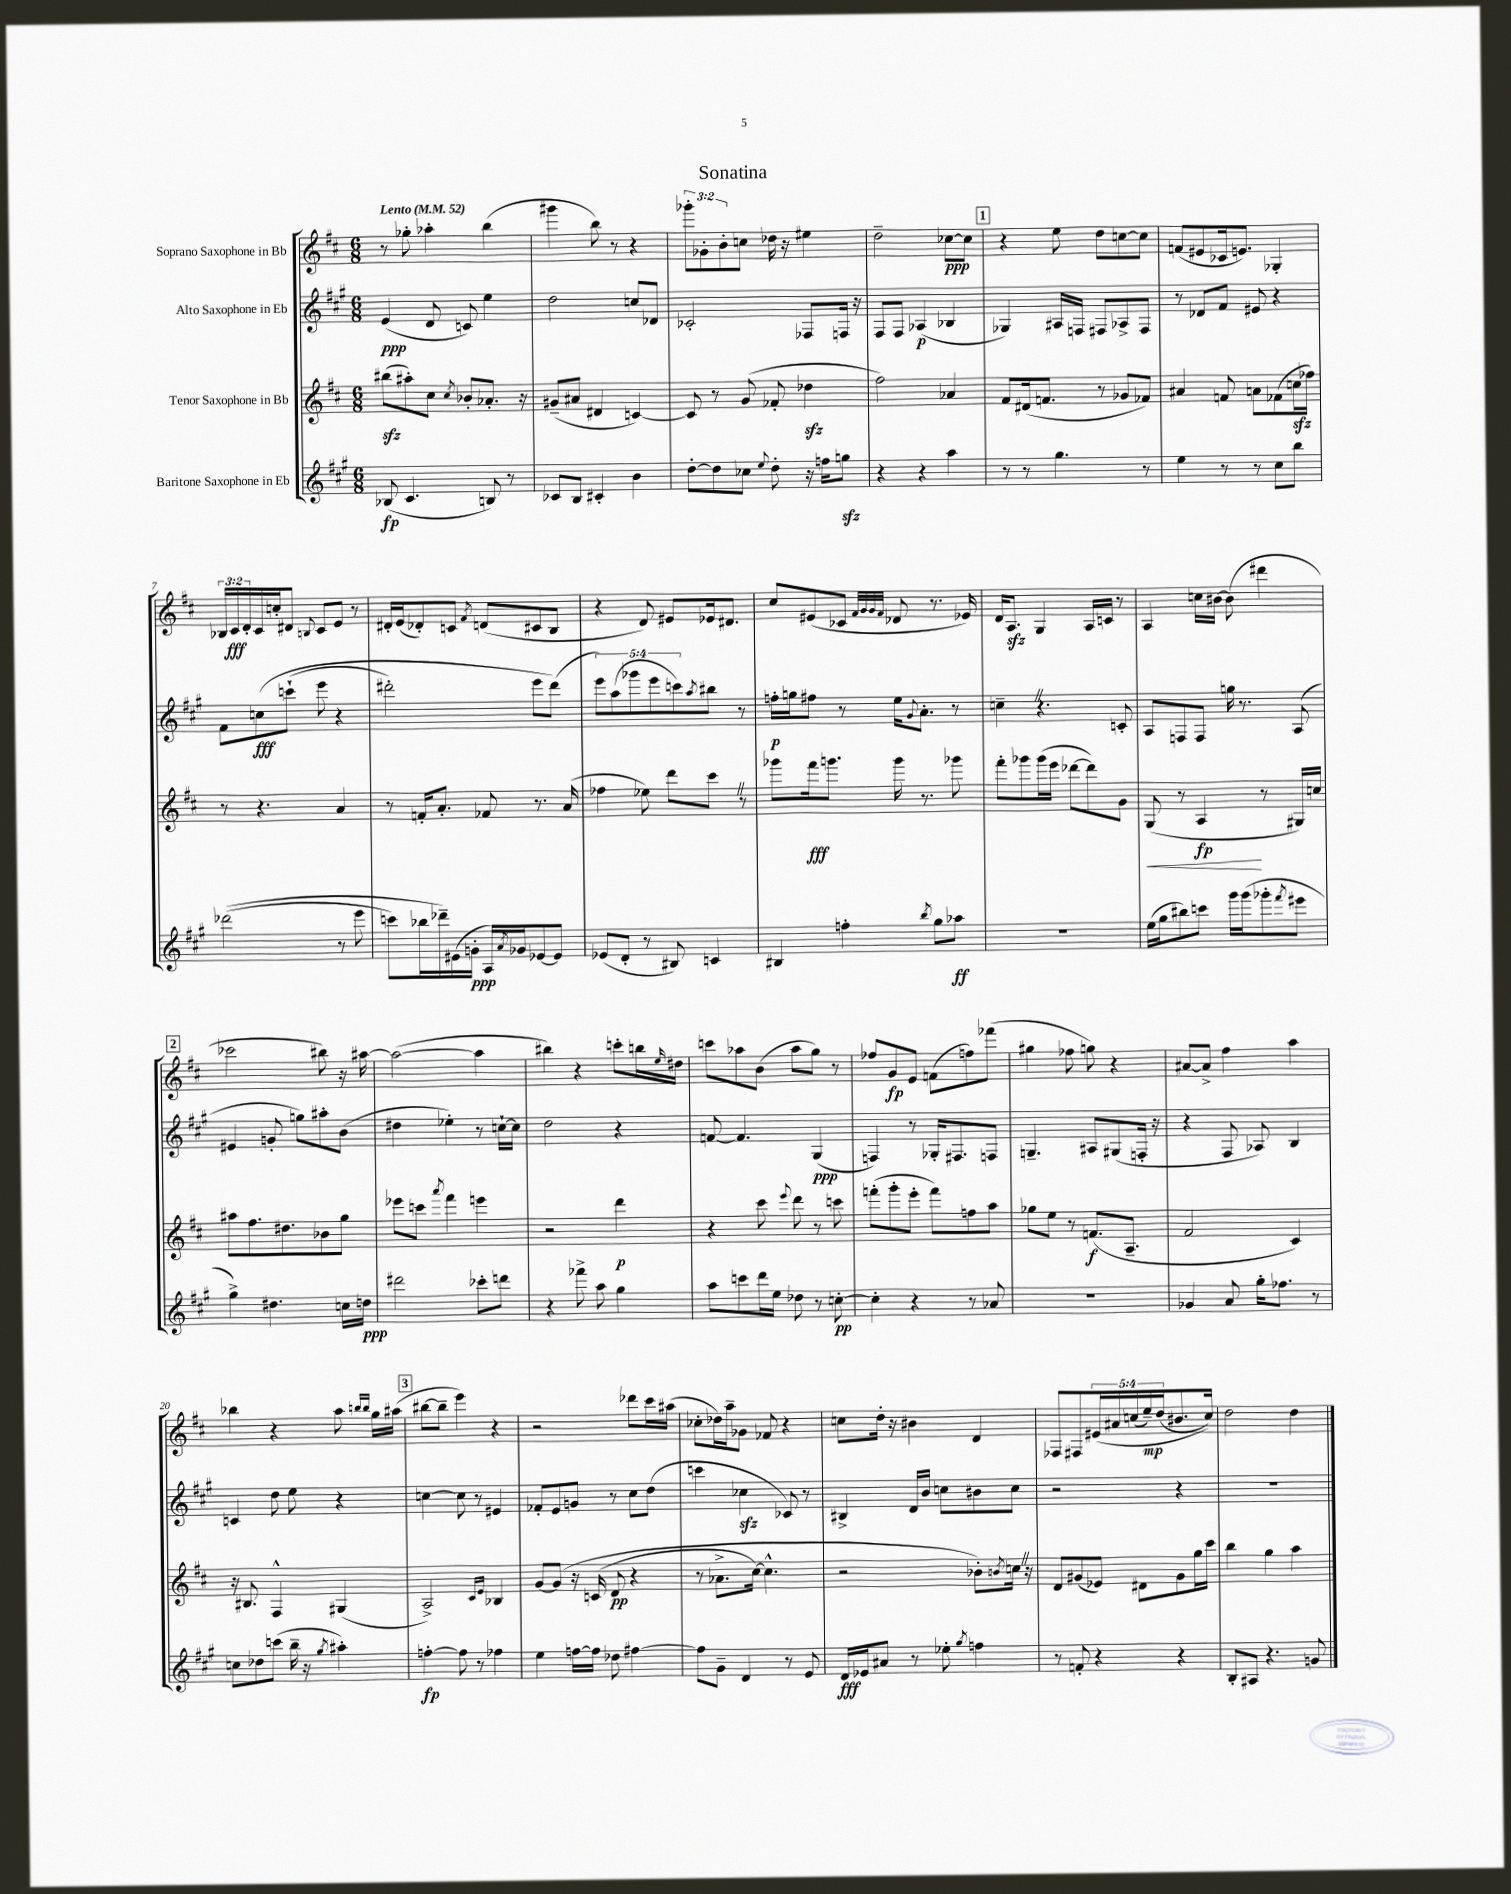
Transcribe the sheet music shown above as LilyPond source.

\header { title = "Sonatina" }
<<
\new StaffGroup <<
\new Staff = "s0" \with { instrumentName = "Soprano Saxophone in Bb" } {
    \clef treble \key d \major \numericTimeSignature \time 6/8 \override Staff.TupletNumber.text = #tuplet-number::calc-fraction-text \tempo "Lento" 4 = 52
    r8 ges''8-. aes''4-. b''4( |
    gis'''4 b''8) r8 r4 |
    \tuplet 3/2 { ges'''8-. ges'8-. b'8-. } c''8 des''16 r16 eis''4 |
    d''2-- ces''8~\ppp ces''8 |
    \mark \markup { \box "1" } r4 e''8 d''8 c''8~ c''8 |
    f'8( eis'8 ces'16 e'8.) ges4-. |
    \tuplet 3/2 { bes16 cis'16\fff d'16-. } cis'16 c''16-. dis'8 \appoggiatura { b8 } cis'8 e'8 r8 |
    dis'16-. e'16( des'8-.) c'8 \acciaccatura { fis'8 } d'8( cis'8 b8 |
    r4 d'8) eis'8 ees'16 dis'8. |
    cis''8 eis'8( ces'8 \grace { fis'32 g'32 g'32 fis'32 } des'8 r8. ees'16) |
    d'16 a8.\sfz g4 a16 c'16 r8 |
    a4 c''16 bis'16~ bis'8( dis'''4 |
    \mark \markup { \box "2" } ces'''2 bis''8) r16 ais''16~ |
    ais''2~( ais''4 |
    bis''4) r4 c'''8-. b''16 \grace { e''16 } dis''16 |
    c'''8 aes''8 b'8( aes''8 g''8) r8 |
    fes''8 g'8\fp e'8 f'8( f''8) fes'''8( |
    gis''4 fes''8 g''8) r4 |
    ais'8~ ais'8-> fis''4 a''4 |
    bes''4 r4 a''8 \grace { b''16 b''16 } g''16 ais''16( |
    \mark \markup { \box "3" } bis''8~ bis''8-- e'''4) r4 |
    r2 des'''8 cis'''16 ais''16( |
    ces''8-. des''16) a''16-- ges'8 fes'8 r4 |
    c''8 d''16-. r16 bis'4 d'4 |
    fes8 fis8 \tuplet 5/4 { eis'16\( ais'16 c''16( e''16--\mp) d''16( } bis'8. c''16)\) |
    d''2 d''4 \bar "|." |
}
\new Staff = "s1" \with { instrumentName = "Alto Saxophone in Eb" } {
    \clef treble \key a \major \numericTimeSignature \time 6/8 \override Staff.TupletNumber.text = #tuplet-number::calc-fraction-text
    e'4\ppp( d'8 c'8) e''4 |
    d''2 c''8 des'8 |
    ces'2-. fes8 f16 r16 |
    fis8 fis8 aes4\p( bes4 |
    \mark \markup { \box "1" } ges4) ais16 f16 fis8 aes8-> fis8 |
    r8 des'8 fis'8 eis'8 r4 |
    fis'8 c''8\fff\( c'''8-!( e'''8 r4 |
    dis'''2-.) e'''8 dis'''8(\) |
    \tuplet 5/4 { e'''8) a''8( ges'''8 e'''8 c'''8) } \acciaccatura { a''8 } bis''8 r8 |
    f''16-.\p g''16 fis''8 r8 e''16 \appoggiatura { gis'8 } a'8.-. r8 |
    c''4-- \once \override BreathingSign.text = \markup { \musicglyph "scripts.caesura.straight" } \breathe r4. c'8-. |
    a8 f8 f8 g''16 r8. a8( |
    \mark \markup { \box "2" } eis'4 g'8-. g''8) ais''8-. b'8( |
    dis''4 ees''4-.) r8 c''16~-! c''16 |
    d''2 r4 |
    f'8~ f'4. gis4\ppp( |
    f4) r8 ges16-. fis8. f8 |
    g4.-- ais8 gis8( f16-. r16 |
    r4 fis8 aes8) b4 |
    c'4 d''8 e''8 r4 |
    \mark \markup { \box "3" } c''4~ c''8 r8 eis'4 |
    fes'8-. e'8 g'8 r8 cis''8 d''8( |
    c'''4 ces''4\sfz ces'8) r8 |
    bis4-> d'16 b'16 c''8 bis'8 c''8 |
    r2 r4 |
    R2. \bar "|." |
}
\new Staff = "s2" \with { instrumentName = "Tenor Saxophone in Bb" } {
    \clef treble \key d \major \numericTimeSignature \time 6/8
    bis''8\sfz( ais''8-.) cis''8 \acciaccatura { cis''8 } bes'8-. aes'8.-. r16 |
    gis'8--( ais'8 dis'4 c'4~) |
    c'8 r8 g'8( fes'8-. des''4\sfz |
    fis''2) aes'4 |
    \mark \markup { \box "1" } fis'8 dis'16( f'8. r8 ges'8 fes'8) |
    ais'4 f'8 a'8 fes'8( c''16\sfz fes''16) |
    r8 r4. a'4 |
    r8 f'16-. a'8.-. fes'8 r8. a'16( |
    fes''4 ees''8) d'''8 cis'''8 \once \override BreathingSign.text = \markup { \musicglyph "scripts.caesura.straight" } \breathe r8 |
    ges'''8 fis'''16\fff g'''8. g'''16 r8. ges'''8 |
    fis'''8-. ges'''8 ges'''16( e'''16 des'''8~ des'''8) g'8 |
    g8\<( r8 a4\fp\! r8 gis16) c''16 |
    \mark \markup { \box "2" } ais''8 fis''8. dis''8. bes'8 g''8 |
    ees'''8 c'''8 \acciaccatura { a'''8 } fis'''4 e'''4 |
    r2 d'''4\p |
    r4 cis'''8 \appoggiatura { e'''8 } d'''8 r8 c'''8 |
    f'''8-.( g'''8-. e'''8-. f'''8) f''8 a''8 |
    ges''8 e''8 r8 f'8.\f( a8.-- |
    fis'2 cis'4) |
    r16 bis8. fis4-^ gis4( |
    \mark \markup { \box "3" } a2->) \grace { cis'16 e'16 } bes4 |
    g'8~ g'8\( r16 c'16( d'8\pp r4 |
    r8 aes'8.-> cis''16~) cis''4.-^ |
    r2 bes'8-.\) \acciaccatura { b'8 } c''16 \once \override BreathingSign.text = \markup { \musicglyph "scripts.caesura.straight" } \breathe r16 |
    d'8 gis'8( ees'8) dis'8 gis'8 g''16 cis'''16 |
    b''4 g''4 a''4 \bar "|." |
}
\new Staff = "s3" \with { instrumentName = "Baritone Saxophone in Eb" } {
    \clef treble \key a \major \numericTimeSignature \time 6/8
    bes8\fp( cis'4. b8) r8 |
    ces'8 b8 cis'4-. b'4 |
    d''8~-. d''8 ces''8 \appoggiatura { e''8 } d''8-. r16 f''16 g''8\sfz |
    r4 r4 a''4 |
    \mark \markup { \box "1" } r8 r8 gis''4. r8 |
    e''4 r8 r8 cis''8 b''8 |
    des'''2(\( r8 e'''8 |
    c'''8) bes''16 des'''16--\) eis'16( g'16-.\ppp a16) \acciaccatura { a'8 } ges'16 ees'8~ ees'8 |
    ees'8( d'8-. r8 bis8) c'4 |
    bis4 f''4-. \acciaccatura { b''8 } gis''8 aes''8\ff |
    R2. |
    e''16( gis''16 bis''8) c'''8 gis'''16 gis'''16( ges'''8-. \acciaccatura { fis'''8 } eis'''8 |
    \mark \markup { \box "2" } gis''4->) dis''4. c''16 d''16\ppp |
    dis'''2 ces'''8-. d'''8 |
    r4 fes'''8-> a''8 gis''4 |
    a''8 c'''8 d'''16 e''16 des''8 r8 c''8~-.\pp |
    c''4-. r4 r8 aes'8 |
    R2. |
    ges'4 a'8 gis''16-. fes''8. r8 |
    c''8 des''8 c'''8( b''16-- r16 \acciaccatura { gis''8 } ais''4-.) |
    \mark \markup { \box "3" } f''4~-.\fp f''8 r8 fes''4 |
    e''4 f''16~ f''16 des''8 fis''4~ |
    fis''8 gis'8-- d'4 r8 e'8 |
    d'16\fff ees'16 ais'8 r8 ees''8-. \acciaccatura { gis''8 } f''4 |
    r8 f'8-. r4 r4 |
    b8-. ais8 r4. g'8 \bar "|." |
}
>>
>>
